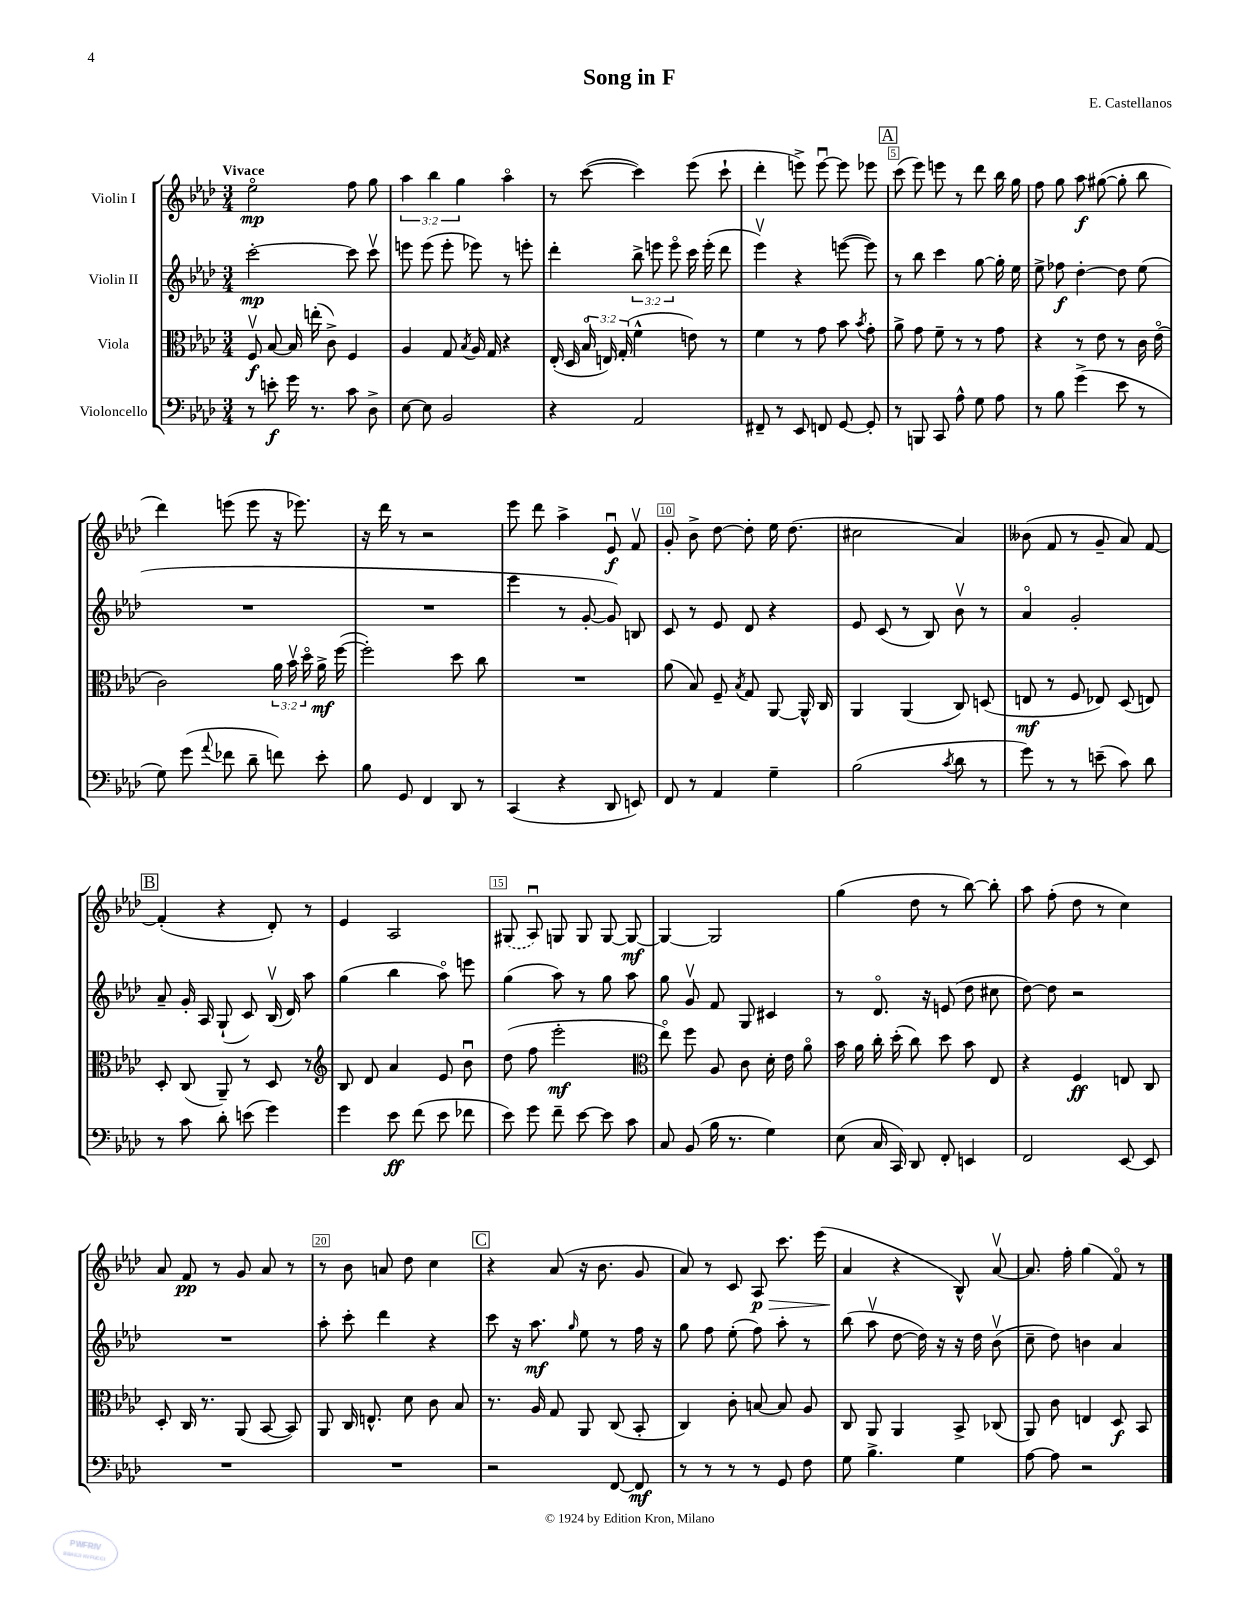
\header { title = "Song in F" composer = "E. Castellanos" }
<<
\new StaffGroup <<
\new Staff = "s0" \with { instrumentName = "Violin I" } {
    \clef treble \key aes \major \numericTimeSignature \time 3/4 \override Staff.TupletNumber.text = #tuplet-number::calc-fraction-text \tempo "Vivace"
    \autoBeamOff ees''2\flageolet\mp f''8 g''8 |
    \tuplet 3/2 { aes''4 bes''4 g''4 } aes''4\flageolet |
    r8 c'''8~( c'''4) ees'''8( c'''8-! |
    des'''4-. e'''8->) e'''8~\downbow e'''8 ees'''8 |
    \mark \markup { \box "A" } c'''8( ees'''8) e'''8 r8 des'''8 bes''16 g''16 |
    f''8 g''8 aes''8\f gis''8~( gis''8-. bes''8 |
    des'''4) e'''8( e'''8 r16 ees'''8.) |
    r16 des'''16 r8 r2 |
    ees'''8 des'''8 aes''4-> ees'8\downbow\f f'8\upbow |
    g'8-. bes'8-> des''8~ des''8-. ees''16 des''8.( |
    cis''2 aes'4) |
    beses'8( f'8 r8 g'8-- aes'8) f'8~ |
    \mark \markup { \box "B" } f'4-.( r4 des'8-.) r8 |
    ees'4 aes2 |
    \once \slurDashed gis8( aes8\downbow) g8 g8 g8~ g8~\mf |
    g4~ g2 |
    g''4( des''8 r8 bes''8~) bes''8-. |
    aes''8 f''8-.( des''8 r8 c''4) |
    aes'8 f'8\pp r8 g'8 aes'8 r8 |
    r8 bes'8 a'8 des''8 c''4 |
    \mark \markup { \box "C" } r4 aes'8( r16 bes'8. g'8 |
    aes'8) r8 c'8 aes8\p\> c'''8. ees'''16( |
    aes'4\! r4 bes8-^) aes'8~\upbow |
    aes'8. f''16-. g''4( f'8\flageolet) r8 \bar "|." |
}
\new Staff = "s1" \with { instrumentName = "Violin II" } {
    \clef treble \key aes \major \numericTimeSignature \time 3/4 \override Staff.TupletNumber.text = #tuplet-number::calc-fraction-text
    \autoBeamOff c'''2~-.\mp c'''8 c'''8\upbow |
    e'''8 e'''8( e'''8-. ees'''8) r8 e'''8-. |
    des'''4-. \tuplet 3/2 { bes''8-> e'''8 e'''8\flageolet } c'''16 e'''16-.( des'''8 |
    ees'''4\upbow) r4 e'''8~( e'''8) |
    \mark \markup { \box "A" } r8 bes''8 c'''4 g''8~ g''16-. ees''16 |
    ees''8-> fes''8\f des''4~-. des''8 ees''8( |
    R2. |
    R2. |
    ees'''4 r8 g'8~-. g'8) b8 |
    c'8 r8 ees'8 des'8 r4 |
    ees'8 c'8( r8 bes8) bes'8\upbow r8 |
    aes'4\flageolet g'2-. |
    \mark \markup { \box "B" } aes'8-- g'16-. aes16 g8-!( c'8) bes16\upbow( des'16) aes''8 |
    g''4( bes''4 aes''8\flageolet) e'''8 |
    g''4( aes''8) r8 g''8 aes''8 |
    g''8 g'8\upbow f'8 g8 cis'4 |
    r8 des'8.\flageolet r16 e'8( des''8 cis''8 |
    des''8~) des''8 r2 |
    R2. |
    aes''8-. c'''8-. des'''4 r4 |
    \mark \markup { \box "C" } c'''8 r16 aes''8.\mf \grace { g''16 } ees''8 r8 f''16 r16 |
    g''8 f''8 ees''8-.( f''8) aes''8-. r8 |
    bes''8( aes''8\upbow des''8~ des''16) r16 r16 des''16 bes'8\upbow( |
    c''8-- des''8) b'4 aes'4 \bar "|." |
}
\new Staff = "s2" \with { instrumentName = "Viola" } {
    \clef alto \key aes \major \numericTimeSignature \time 3/4 \override Staff.TupletNumber.text = #tuplet-number::calc-fraction-text
    \autoBeamOff f8\upbow\f bes8~ bes16 e''16-.( c'8->) f4 |
    aes4 g8 \acciaccatura { bes8 } aes16 g16 r4 |
    ees16-.( des16 \tuplet 3/2 { bes16\flageolet e16) g16-.( } f'4-^ e'8) r8 |
    f'4 r8 g'8 bes'8 \acciaccatura { bes'8 } g'8-. |
    \mark \markup { \box "A" } aes'8-> g'8 f'8-- r8 r8 g'8 |
    r4 r8 ees'8 r8 c'16 ees'16\flageolet( |
    c'2) \tuplet 3/2 { aes'16 bes'16\upbow des''16\flageolet } aes'16->\mf f''16~( |
    f''2-.) des''8 c''8 |
    R2. |
    aes'8( bes8) f8-- \acciaccatura { bes8 } g8 aes,8~ aes,16-^ c16 |
    aes,4 aes,4( c8) d8( |
    e8\mf r8 f8 ees8) des8( e8) |
    \mark \markup { \box "B" } des8-. c8( aes,8--) r8 des8 r8 |
    \clef treble bes8 des'8 aes'4 ees'8 bes'8\downbow |
    des''8( f''8 ees'''2-.\mf |
    \clef alto ees''8\flageolet) f''8 aes8 c'8 des'16-. ees'16 aes'8\flageolet |
    bes'16 aes'16 c''16-. des''16-.( c''8) des''8 bes'8 ees8 |
    r4 f4\ff e8 c8 |
    des8-. c16 r8. aes,8( bes,8~ bes,8) |
    aes,8 c16 e8.-^ des'8 c'8 bes8 |
    \mark \markup { \box "C" } r8. aes16 g8 aes,8 c8( bes,8-. |
    c4) c'8-. b8~ b8 aes8 |
    c8 aes,8 aes,4 bes,8-> ces8( |
    aes,8) c'8 e4 des8\f bes,8 \bar "|." |
}
\new Staff = "s3" \with { instrumentName = "Violoncello" } {
    \clef bass \key aes \major \numericTimeSignature \time 3/4
    \autoBeamOff r8 e'8-.\f g'16 r8. c'8 des8-> |
    ees8~ ees8 bes,2 |
    r4 aes,2 |
    fis,8-- r8 ees,8 f,8 g,8~ g,8-. |
    \mark \markup { \box "A" } r8 b,,8 c,8 aes8-^ g8 aes8 |
    r8 bes8 g'4->( ees'8 r8 |
    g8) g'8( \appoggiatura { aes'8 } fes'8 des'8-- f'8) ees'8-. |
    bes8 g,8 f,4 des,8 r8 |
    c,4( r4 des,8 e,8) |
    f,8 r8 aes,4 g4-- |
    bes2( \acciaccatura { c'8 } des'8 r8 |
    g'8) r8 r8 e'8--( c'8) des'8 |
    \mark \markup { \box "B" } r8 c'8 des'8-. e'8( g'4) |
    g'4 ees'8\ff f'8( ees'8 fes'8 |
    ees'8) g'8 f'8-- ees'8~ ees'8 c'8 |
    c8 bes,8( bes16 r8. g4) |
    ees8( c16 c,16) des,8 f,8-. e,4 |
    f,2 ees,8~ ees,8 |
    R2. |
    R2. |
    \mark \markup { \box "C" } r2 f,8~ f,8\mf |
    r8 r8 r8 r8 g,8 f8 |
    g8 bes4.-> g4 |
    aes8~ aes8 r2 \bar "|." |
}
>>
>>
\layout { \context { \Score \override BarNumber.break-visibility = ##(#f #t #t) barNumberVisibility = #(every-nth-bar-number-visible 5) \override BarNumber.stencil = #(make-stencil-boxer 0.1 0.3 ly:text-interface::print) } }
